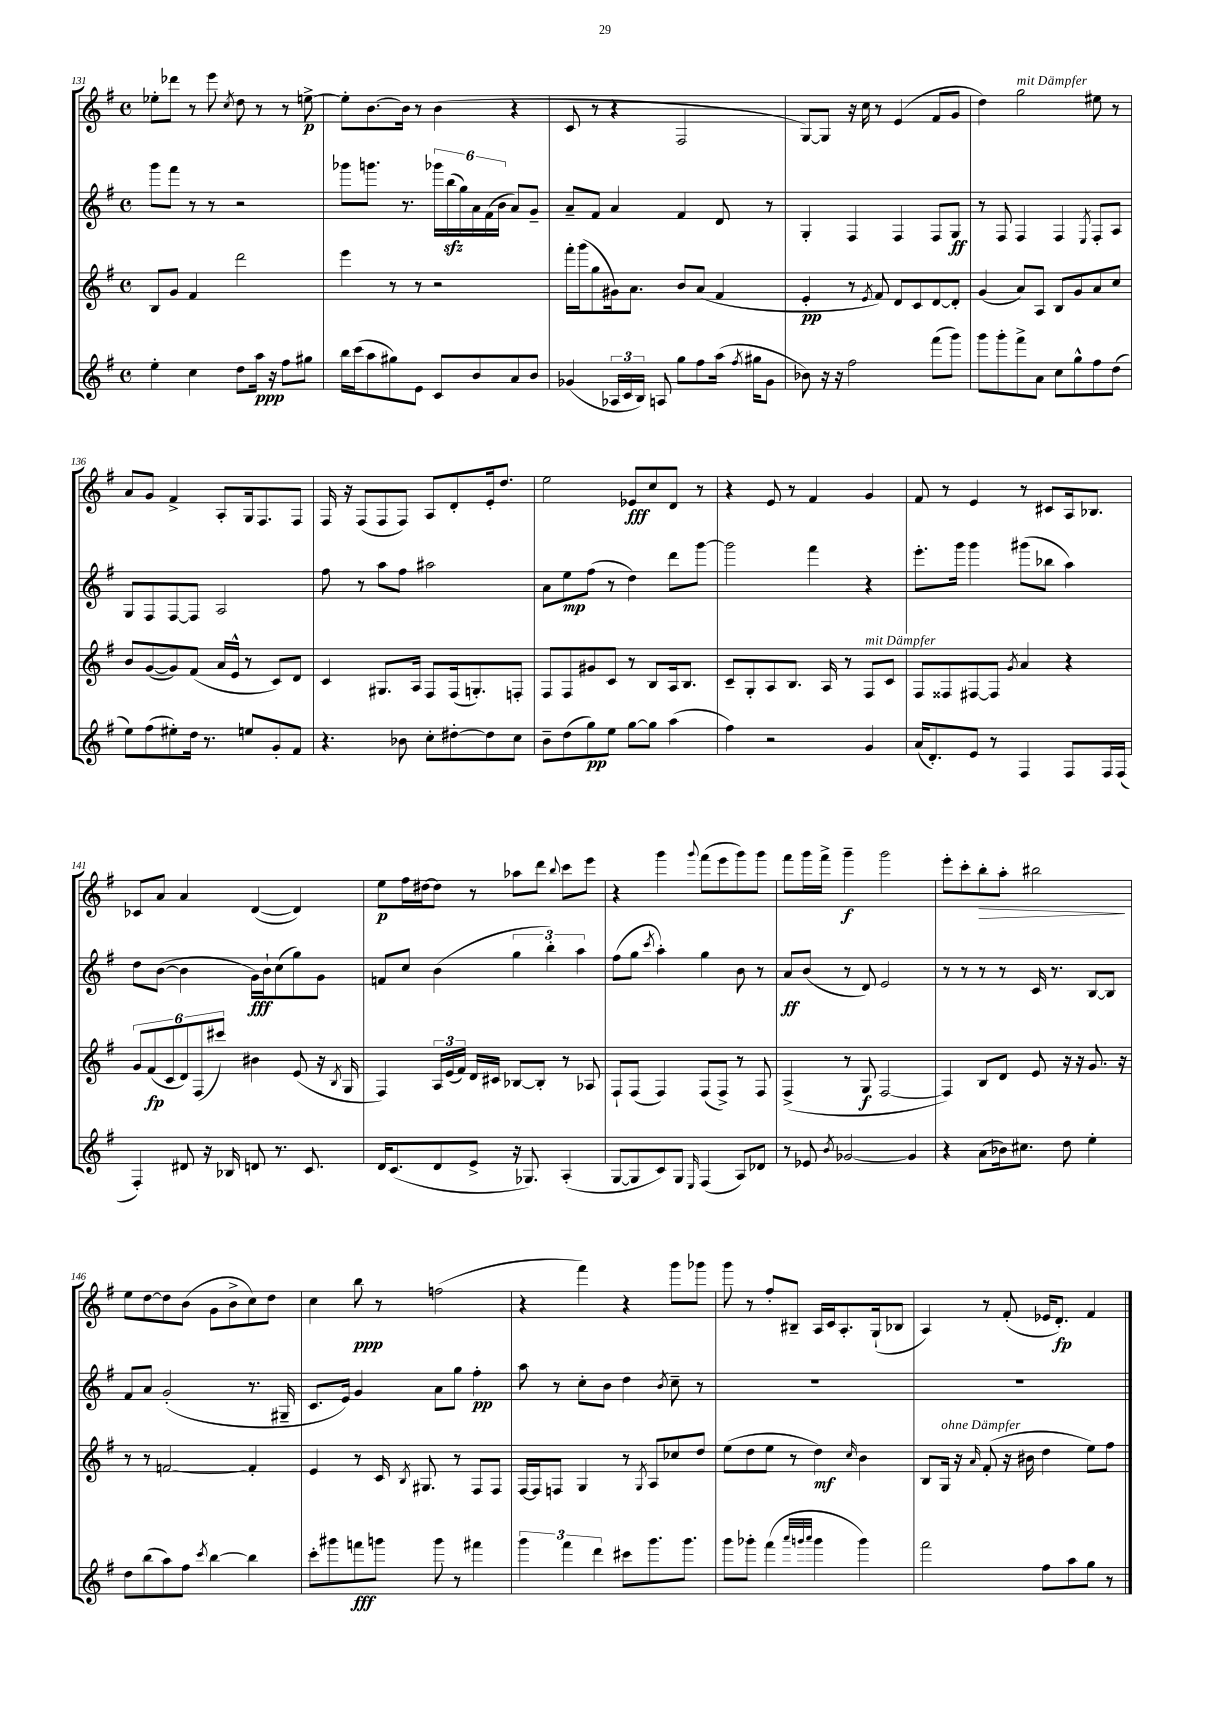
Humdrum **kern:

**kern	**kern	**kern	**kern
*staff4	*staff3	*staff2	*staff1
*clefG2	*clefG2	*clefG2	*clefG2
*k[f#]	*k[f#]	*k[f#]	*k[f#]
*M4/4	*M4/4	*M4/4	*M4/4
*met(c)	*met(c)	*met(c)	*met(c)
4ee'	8B	8ggg	8ee-'
.	8g	8fff#	8ddd-
4cc	4f#	8r	8r
.	.	8r	8eee
.	.	.	8qcc
8dd	2ddd	2r	8dd
16aa	.	.	8r
16r	.	.	.
8ff#	.	.	8r
8gg#	.	.	[8ee^
=	=	=	=
16bb	4eee	8ggg-	8ee']
(16ccc	.	.	.
8aa	.	8.ggg	[8.b
8gg#)	8r	.	.
.	.	8.r	16b]
8e	8r	.	8r
8c	2r	24ggg-	(4b
.	.	(24bb	.
.	.	24gg)	.
8b	.	24a	.
.	.	(24f#	.
.	.	24b	.
8a	.	8a)	4r
8b	.	8g~	.
=	=	=	=
(4g-	16fff#'	8a~	8c
.	(16ggg	.	.
.	8gg	8f#	8r
24A-	16g#)	4a	4r
24c	.	.	.
.	8.a	.	.
24B)	.	.	.
8A	.	.	.
8gg	8b	4f#	2F#
8ff#	(8a	.	.
(16aa	4f#	8d	.
8qff#	.	.	.
16gg#	.	.	.
8g-	.	8r	.
=	=	=	=
8b-)	4e'	4G'	[8G)
16r	.	.	8G]
16r	.	.	.
2ff#	8r	4F#	16r
.	.	.	16cc
.	8qe	.	.
.	8f#)	.	8r
.	8d	4F#	(4e
.	8c	.	.
(8fff#	[8d	8F#	8f#
8ggg)	8d']	8G	8g
=	=	=	=
8ggg	(4g	8r	4dd)
8ggg'	.	8F#	.
8fff#^	8a)	4F#	2gg
8a	8A	.	.
8cc	8B	4F#	.
8gg^^	8g	.	.
.	.	8qE	.
8ff#	8a	8F#'	8ee#
(8dd	8cc	8A	8r
=	=	=	=
8ee)	8b	8G	8a
(8ff#	([8g	8F#	8g
8ee#')	8g])	[8F#	4f#^
16dd	(8f#	8F#]	.
8.r	.	.	.
.	16a	2A	8A'
.	16e^^	.	.
8ee	8r	.	16G
.	.	.	8.F#
8g'	8c)	.	.
8f#	8d	.	8F#
=	=	=	=
4.r	4c	8ff#	16F#
.	.	.	16r
.	.	8r	(8F#
.	8.G#	8aa	8F#
8b-	.	8ff#	8F#)
.	16A	.	.
8cc'	8F#	2aa#	8A
[8dd#'	(16F#	.	8d'
.	8.G')	.	.
8dd#]	.	.	16e'
.	.	.	8.dd
8cc	8F'	.	.
=	=	=	=
8b~	8F#	8a	2ee
(8dd	8F#	8ee	.
8gg)	8g#	(8ff#	.
8ee	8c	8r	.
[8gg	8r	4dd)	8e-
8gg]	8B	.	8cc
(4aa	16A	8ddd	8d
.	8.B	.	.
.	.	[8ggg	8r
=	=	=	=
4ff#)	8c~	2ggg]	4r
.	8G'	.	.
2r	8A	.	8e
.	8.B	.	8r
.	.	4fff#	4f#
.	16A	.	.
.	8r	.	.
4g	8F#	4r	4g
.	8c	.	.
=	=	=	=
(16a	8F#	8.eee'	8f#
8.d')	.	.	.
.	8F##	.	8r
.	.	16ggg	.
8e	[8F#	4ggg	4e
8r	8F#]	.	.
.	8qg	.	.
4F#	4a	(8ggg#	8r
.	.	8bb-	8c#
8F#	4r	4aa)	16A
.	.	.	8.B-
16F#	.	.	.
(16F#	.	.	.
=	=	=	=
4F#')	12g	8dd	8c-
.	(12f#	.	.
.	.	([8b	8a
.	12c	.	.
8d#	12d)	4b]	4a
.	(12F#	.	.
16r	.	.	.
.	12ccc#)	.	.
16B-	.	.	.
8d	4b#	16g)	([4d
.	.	16b`	.
8.r	.	(8cc	.
.	(8e	8gg)	4d])
8.c	.	.	.
.	16r	8g	.
.	8qB	.	.
.	16G	.	.
=	=	=	=
16d	4F#)	8f	8ee
(8.c	.	.	.
.	.	8cc	16ff#
.	.	.	[16dd#
8d	24A	(4b	8dd#]
.	(24e	.	.
.	24f#)	.	.
8e^	16d	.	8r
.	16c#	.	.
16r	[8B-	6gg	8aa-
8.G-)	.	.	.
.	8B-']	.	8ddd
.	.	6bb')	.
.	.	.	8qqbb
(4A'	8r	.	8ccc
.	.	6aa	.
.	8A-	.	8eee
=	=	=	=
[8G	8F#`	(8ff#	4r
8G]	(8F#	8gg	.
.	.	8qccc	.
8c)	4F#)	4aa')	4ggg
8G	.	.	.
16qqE	.	.	8qqggg
(4F#	(8F#	4gg	(8fff#
.	8F#^)	.	8eee
8A)	8r	8b	8ggg)
8d-	8F#	8r	8ggg
=	=	=	=
8r	(4F#^	8a	8fff#
8e-	.	(8b	16ggg
.	.	.	16fff#^
8qb	.	.	.
[2g-	8r	8r	4ggg~
.	8G	8d)	.
.	[2F#	2e	2ggg
4g-]	.	.	.
=	=	=	=
4r	4F#])	8r	8eee'
.	.	8r	8ccc'
(8a	8B	8r	8bb'
16b-)	8d	8r	8aa'
8.cc#	.	.	.
.	8e	16c	2bb#
.	.	8.r	.
8dd	16r	.	.
.	16r	.	.
4ee'	8.g	[8B	.
.	.	8B]	.
.	16r	.	.
=	=	=	=
8dd	8r	8f#	8ee
(8bb	8r	8a	[8dd
8aa)	[2f	(2g'	8dd]
8ff#	.	.	(8b
8qccc	.	.	.
[4bb	.	.	8g
.	.	.	8b^
4bb]	4f']	8.r	8cc)
.	.	.	8dd
.	.	16G#~	.
=	=	=	=
8ccc'	4e	8.c	4cc
8ggg#	.	.	.
.	.	16e)	.
8fff	8r	4g	8bb
8ggg	16c	.	8r
.	8qB	.	.
.	8.G#	.	.
8ggg	.	8a	(2ff
8r	8r	8gg	.
4fff#	8F#	4ff#'	.
.	8F#	.	.
=	=	=	=
6ggg	[16F#	8aa	4r
.	16F#]	.	.
.	8F	8r	.
6fff#	.	.	.
.	4G	8cc'	4fff#)
6ddd	.	.	.
.	.	8b	.
8ccc#	8r	4dd	4r
.	8qG	.	.
8.ggg	8A	.	.
.	.	8qb	.
.	8cc-	8cc~	8ggg
8.ggg	.	.	.
.	8dd	8r	8ggg-
=	=	=	=
8ggg	(8ee	1r	8ggg
8ggg-'	8dd	.	8r
(4fff#	8ee	.	8ff#'
.	8r	.	8B#~
32qqaaa	.	.	.
32qqggg	.	.	.
32qqaaa	.	.	.
4ggg	4dd)	.	16A
.	.	.	16c
.	.	.	8.A'
.	16qqcc	.	.
4ggg)	4b	.	.
.	.	.	(16G`
.	.	.	8B-
=	=	=	=
2fff#	8B	1r	4A)
.	16G	.	.
.	16r	.	.
.	16qqa	.	.
.	(8f#'	.	8r
.	16r	.	(8f#'
.	16b#	.	.
8ff#	4dd	.	16e-
.	.	.	8.d')
8aa	.	.	.
8gg	8ee)	.	4f#
8r	8ff#	.	.
==	==	==	==
*-	*-	*-	*-
